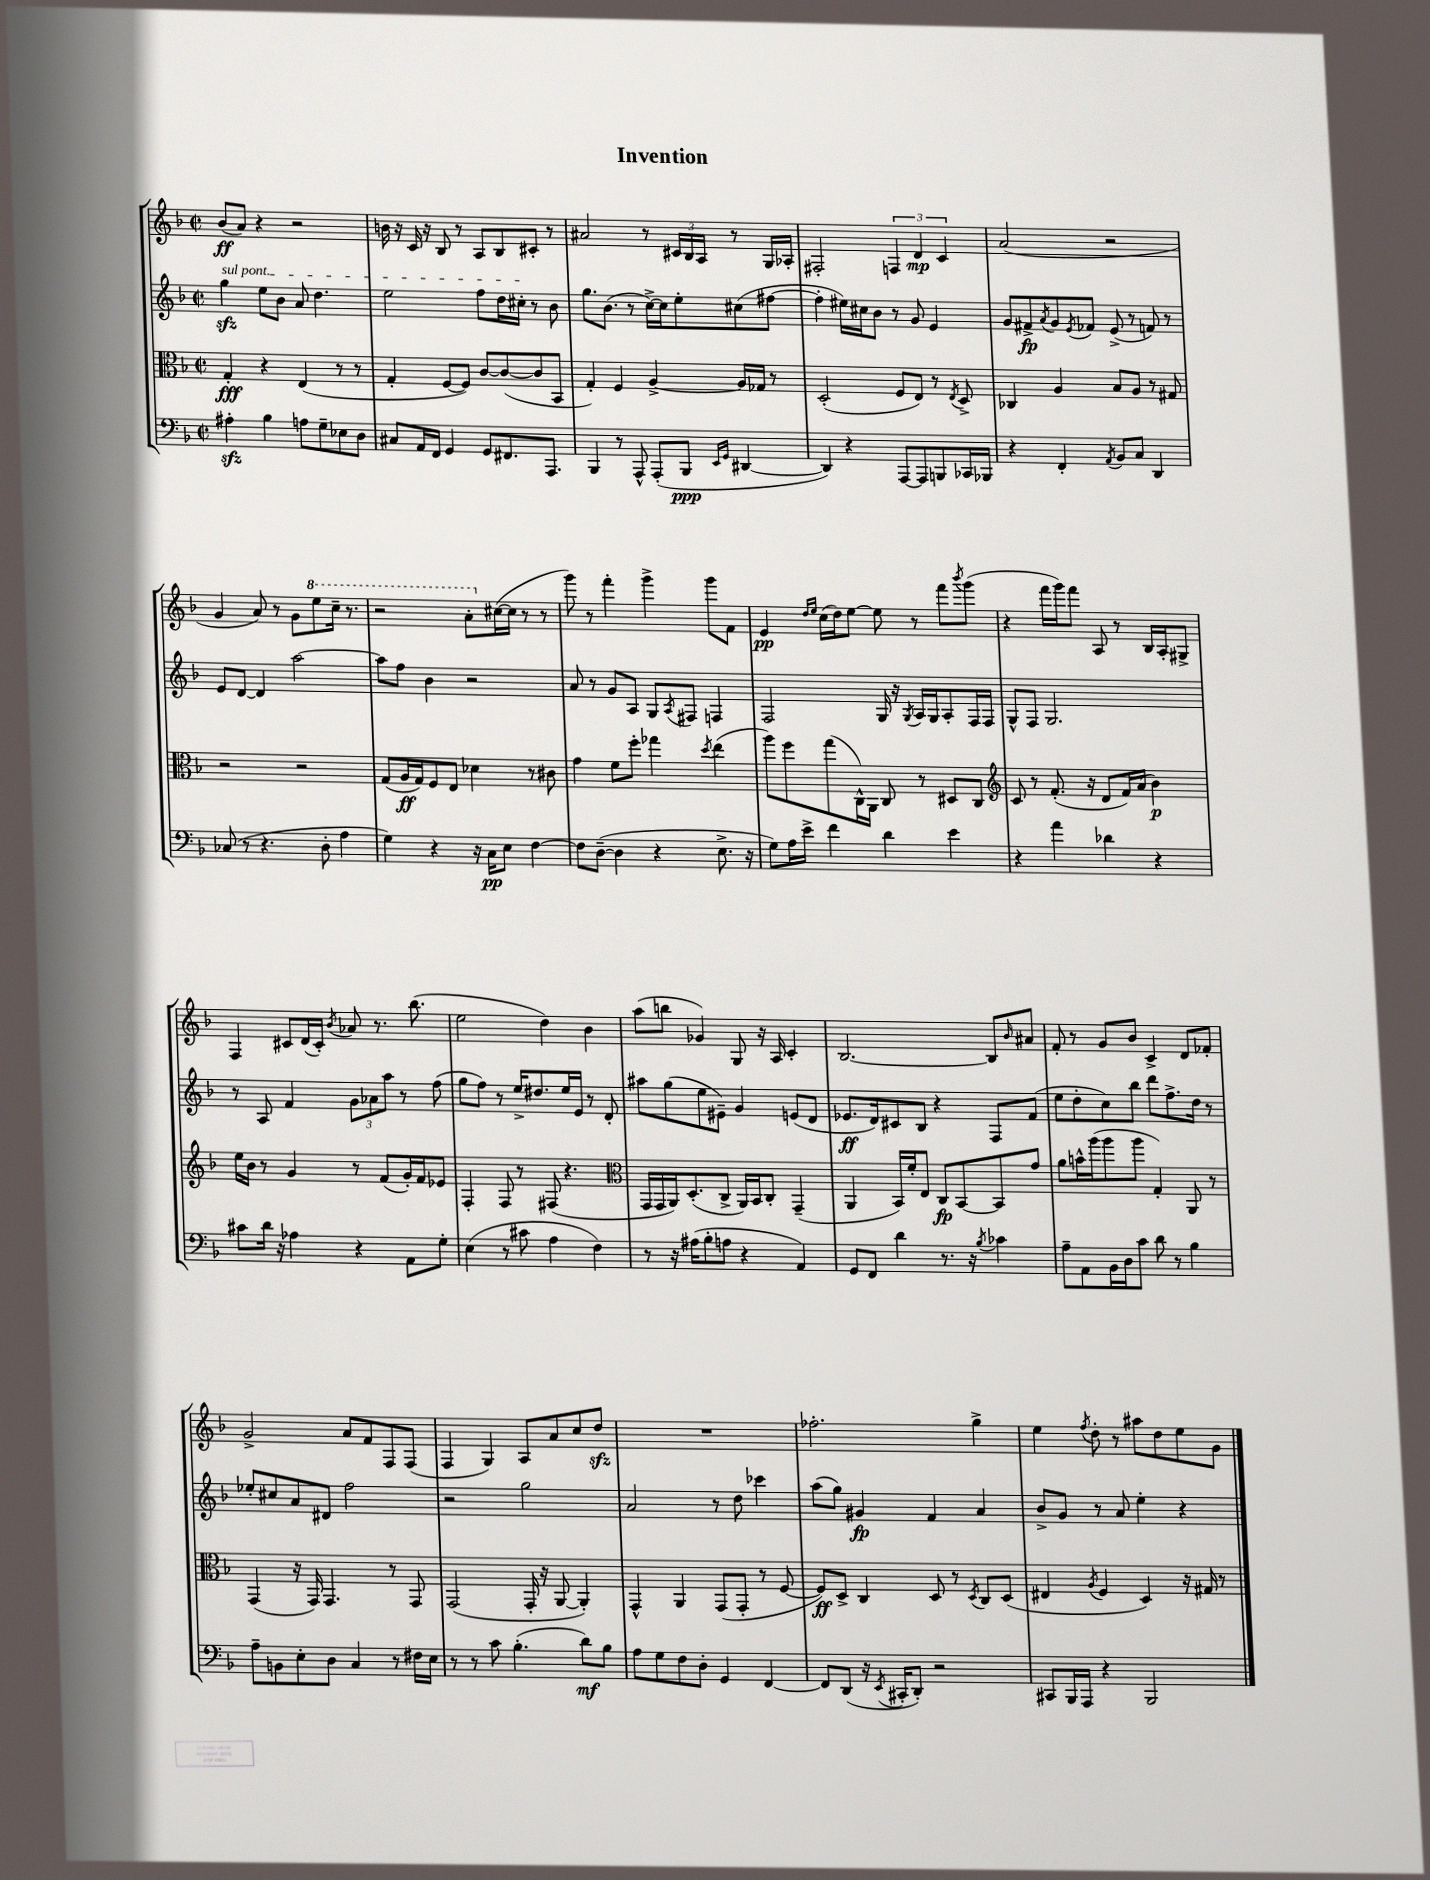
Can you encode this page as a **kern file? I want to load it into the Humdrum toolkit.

**kern	**dynam	**kern	**dynam	**kern	**dynam	**kern	**dynam
*part4	*part4	*part3	*part3	*part2	*part2	*part1	*part1
*staff4	*staff4	*staff3	*staff3	*staff2	*staff2	*staff1	*staff1
*clefF4	*	*clefC3	*	*clefG2	*	*clefG2	*
*k[b-]	*	*k[b-]	*	*k[b-]	*	*k[b-]	*
*M2/2	*	*M2/2	*	*M2/2	*	*M2/2	*
*met(c|)	*	*met(c|)	*	*met(c|)	*	*met(c|)	*
=1	=1	=1	=1	=1	=1	=1	=1
!	!	!	!	!LO:TX:a:i:t=sul pont.	!	!	!
4A#Xzz'\	.	4G'/	fff	4ggzz\	.	(8b-/L	ff
.	.	.	.	.	.	8a/J)	.
4B-\	.	4r	.	8ee\L	.	4r	.
.	.	.	.	8b-\J	.	.	.
8An\L	.	(4E/	.	8a/	.	2r	.
8G~\	.	.	.	4.dd\	.	.	.
8E-X\	.	8r	.	.	.	.	.
8D\J	.	8r	.	.	.	.	.
=2	=2	=2	=2	=2	=2	=2	=2
8C#X/L	.	4G'/	.	2ee\	.	16bn\	.
.	.	.	.	.	.	16r	.
16AA/L	.	.	.	.	.	16c/	.
16FF/JJ	.	.	.	.	.	16r	.
4GG/	.	[8F/L	.	.	.	8B-/	.
.	.	8F/J])	.	.	.	8r	.
8GG/L	.	[8c/L	.	8ff\L	.	8A/L	.
8.FF#X/	.	(8c/_	.	16dd\L	.	8B-/	.
.	.	.	.	16cc#X'\JJ	.	.	.
.	.	8c/]	.	8r	.	8c#X'/J	.
8.AAA/J	.	.	.	.	.	.	.
.	.	8BB-/J	.	8b-\	.	8r	.
=3	=3	=3	=3	=3	=3	=3	=3
4BBB-/	.	4G'/)	.	8.gg\L	.	2a#X/	.
.	.	.	.	(8.b-\J	.	.	.
8r	.	4F/	.	.	.	.	.
8AAA^^/	.	.	.	8r	.	.	.
(8AAA'/L	.	[4A^/	.	[16cc^\LL)	.	8r	.
.	.	.	.	16cc\J]	.	.	.
8BBB-/J	ppp	.	.	8ee'\	.	24c#X/LL	.
.	.	.	.	.	.	24B-/	.
.	.	.	.	.	.	24A/JJ	.
16qqEE/LL	.	.	.	.	.	.	.
16qqGG/JJ	.	.	.	.	.	.	.
[4DD#X/	.	16A/LL]	.	(8cc#X\	.	8r	.
.	.	16G-X/JJ	.	.	.	.	.
.	.	8r	.	[8ff#X\J	.	16G/LL	.
.	.	.	.	.	.	16A-X'/JJ	.
=4	=4	=4	=4	=4	=4	=4	=4
4DD#/])	.	(2D'/	.	4ff#'\]	.	2F#X'/	.
4r	.	.	.	16ee#X\LL)	.	.	.
.	.	.	.	16cc#X\J	.	.	.
.	.	.	.	8b-\J	.	.	.
[8AAA/L	.	8F/L	.	8r	.	6Fn/	.
8AAA/]	.	8E/J)	.	8g/	.	.	.
.	.	.	.	.	.	6d/	mp
8BBBn/	.	8r	.	4e/	.	.	.
.	.	.	.	.	.	6c/	.
.	.	8qE/	.	.	.	.	.
16CC-X/L	.	8D^/	.	.	.	.	.
16BBB-X/JJ	.	.	.	.	.	.	.
=5	=5	=5	=5	=5	=5	=5	=5
4r	.	4C-X/	.	8g/L	.	(2a/	.
.	.	.	.	8f#X^/	fp	.	.
.	.	.	.	8qa/	.	.	.
4FF'/	.	4A/	.	8g/	.	.	.
.	.	.	.	8qe/	.	.	.
.	.	.	.	8f-X/J	.	.	.
8qAA/	.	.	.	.	.	.	.
8BB-/L	.	8B-/L	.	(8e^/	.	2r	.
8C/J	.	8A/J	.	8r	.	.	.
4DD/	.	8r	.	8fn/)	.	.	.
.	.	8G#X/	.	8r	.	.	.
!!LO:LB:g=z
=6	=6	=6	=6	=6	=6	=6	=6
(8C-X/	.	2r	.	8e/L	.	4g/	.
8r	.	.	.	[8d/J	.	.	.
4.r	.	.	.	4d/]	.	8a/)	.
.	.	.	.	.	.	8r	.
.	.	2r	.	[2aa\	.	8g\L	.
*	*	*	*	*	*	*8va	*
8D'\	.	.	.	.	.	8eee\	.
4A\	.	.	.	.	.	16ccc~\Jk	.
.	.	.	.	.	.	8.r	.
=7	=7	=7	=7	=7	=7	=7	=7
4G\)	.	(8G/L	.	8aa\L]	.	2r	.
.	.	16A/L	ff	8ff\J	.	.	.
.	.	16G/J)	.	.	.	.	.
4r	.	8F/	.	4b-\	.	.	.
.	.	8E/J	.	.	.	.	.
16r	.	4d-X\	.	2r	.	8aa'\L	.
16C\KL	pp	.	.	.	.	.	.
*	*	*	*	*	*	*X8va	*
8E\J	.	.	.	.	.	([16cc#X\L	.
.	.	.	.	.	.	16cc#\JJ]	.
[4F\	.	8r	.	.	.	8r	.
.	.	8c#X\	.	.	.	8r	.
=8	=8	=8	=8	=8	=8	=8	=8
8F\L]	.	4g\	.	8a/	.	8ggg\)	.
([8D~\J	.	.	.	8r	.	8r	.
4D\]	.	8f\L	.	8g/L	.	4fff'\	.
.	.	8ff'\J	.	8A/J	.	.	.
4r	.	4gg-X\	.	8G/L	.	4ggg^\	.
.	.	.	.	8qA/	.	.	.
.	.	.	.	8F#X/J	.	.	.
.	.	8qdd/	.	.	.	.	.
8.E^\	.	(4ee\	.	4Fn/	.	8ggg\L	.
.	.	.	.	.	.	8f\J	.
16r	.	.	.	.	.	.	.
=9	=9	=9	=9	=9	=9	=9	=9
8G\L)	.	8aa\L)	.	2F/	.	4e/	pp
16A\L	.	8ff\	.	.	.	.	.
16e^\JJ	.	.	.	.	.	.	.
.	.	.	.	.	.	16qqdd/LL	.
.	.	.	.	.	.	16qqee/JJ	.
4f\	.	(8gg\	.	.	.	(16cc\LL	.
.	.	.	.	.	.	16dd\J)	.
.	.	16C^^\L)	.	.	.	[8ee\J	.
.	.	16AA\JJ	.	.	.	.	.
4d\	.	8C/	.	16G/	.	8ee\]	.
.	.	.	.	16r	.	.	.
.	.	.	.	8qG/	.	.	.
.	.	8r	.	16A/LL	.	8r	.
.	.	.	.	16G/J	.	.	.
4e\	.	8D#X/L	.	8A'/	.	8fff\L	.
.	.	.	.	.	.	8qbbb-/	.
.	.	8C/J	.	16F/L	.	(8ggg\J	.
.	.	.	.	16F/JJ	.	.	.
=10	=10	=10	=10	=10	=10	=10	=10
*	*	*clefG2	*	*	*	*	*
4r	.	8c/	.	8G^^/L	.	4r	.
.	.	8r	.	8F/J	.	.	.
4a\	.	(8.f'/	.	2.G/	.	16fff\LL	.
.	.	.	.	.	.	16ggg\J)	.
.	.	.	.	.	.	8fff\J	.
.	.	16r	.	.	.	.	.
4d-X\	.	8d/L	.	.	.	8A/	.
.	.	16f/L)	.	.	.	8r	.
.	.	(16a/JJ	.	.	.	.	.
4r	.	4b-\)	p	.	.	16B-/LL	.
.	.	.	.	.	.	16A'/J	.
.	.	.	.	.	.	8G#X^/J	.
!!LO:LB:g=z
=11	=11	=11	=11	=11	=11	=11	=11
8c#X\L	.	16ee\LL	.	8r	.	4F/	.
.	.	16b-\JJ	.	.	.	.	.
16d\Jk	.	8r	.	8A/	.	.	.
16r	.	.	.	.	.	.	.
4A-X\	.	4g/	.	4f/	.	8c#X/L	.
.	.	.	.	.	.	(16d/L	.
.	.	.	.	.	.	16c#'/JJ)	.
.	.	.	.	.	.	8qb-/	.
4r	.	8r	.	12g\L	.	8a-X/	.
.	.	.	.	12a-X\	.	.	.
.	.	(8f/L	.	.	.	8.r	.
.	.	.	.	12aa\J	.	.	.
8AA\L	.	16g'/L)	.	8r	.	.	.
.	.	16f/J	.	.	.	(8.bb-\	.
8G'\J	.	8e-X/J	.	(8ff\	.	.	.
=12	=12	=12	=12	=12	=12	=12	=12
(4E\	.	4F'/	.	8gg\L	.	2ee\	.
.	.	.	.	8ff\J)	.	.	.
8r	.	8F/	.	8r	.	.	.
8c#X\	.	8r	.	16ee^/KL	.	.	.
.	.	.	.	8.dd#X/	.	.	.
4A\	.	(8F#X/	.	.	.	4dd\)	.
.	.	4.r	.	16ee/L	.	.	.
.	.	.	.	16e/JJ	.	.	.
4F\)	.	.	.	8r	.	4b-\	.
.	.	.	.	8d'/	.	.	.
=13	=13	=13	=13	=13	=13	=13	=13
*	*	*clefC3	*	*	*	*	*
8r	.	16GG/LL	.	8aa#X\L	.	(8aa\L	.
.	.	16GG/	.	.	.	.	.
16r	.	16AA/J)	.	(8gg\	.	8bbn\J	.
(16A#X\KL	.	(8.D'/	.	.	.	.	.
8B-'\	.	.	.	8ee\	.	4g-X/)	.
8An\J	.	8C^/J	.	8e#X~\J)	.	.	.
4r	.	16AA/LL)	.	4g/	.	8G/	.
.	.	16BB-/J	.	.	.	.	.
.	.	8C'/J	.	.	.	16r	.
.	.	.	.	.	.	16A/	.
4AA/)	.	(4GG~/	.	(8en/L	.	4c'/	.
.	.	.	.	8d/J	.	.	.
=14	=14	=14	=14	=14	=14	=14	=14
8GG/L	.	4AA/	.	8.e-X/L	ff	[2.B-/	.
8FF/J	.	.	.	.	.	.	.
.	.	.	.	16d/k)	.	.	.
4d\	.	16BB-/LL)	.	8c#X/	.	.	.
.	.	16f'/J	.	.	.	.	.
.	.	8E/J	.	8B-/J	.	.	.
8.r	.	8C/L	fp	4r	.	.	.
.	.	[8BB-/	.	.	.	.	.
16r	.	.	.	.	.	.	.
8qB-/	.	.	.	.	.	.	.
4c-X\	.	8BB-/]	.	8F/L	.	8B-/L]	.
.	.	.	.	.	.	16qqb-/	.
.	.	8g/J	.	(8f/J	.	8a#X/J	.
=15	=15	=15	=15	=15	=15	=15	=15
8A~\L	.	8a\L	.	8ee\L	.	8f'/	.
8AA\	.	16bn^^\L	.	8dd'\	.	8r	.
.	.	(16aa\J	.	.	.	.	.
16BB-\L	.	8aa\	.	8cc\)	.	8g/L	.
16D\J	.	.	.	.	.	.	.
8c\J	.	8aa\J	.	8bb-\J	.	8b-/J	.
8d\	.	4G'/)	.	8ddd\L	.	4c^/	.
8r	.	.	.	8.ff^\	.	.	.
4B-\	.	8AA/	.	.	.	8d/L	.
.	.	.	.	16dd\Jk	.	.	.
.	.	8r	.	8r	.	8f-X'/J	.
!!LO:LB:g=z
=16	=16	=16	=16	=16	=16	=16	=16
8A~\L	.	(4GG/	.	8ee-X'/L	.	2g^/	.
8BBn\	.	.	.	8cc#X/	.	.	.
8E'\	.	16r	.	8a/	.	.	.
.	.	16GG/)	.	.	.	.	.
8D\J	.	4.GG/	.	8d#X/J	.	.	.
4C/	.	.	.	2ff\	.	8a/L	.
.	.	.	.	.	.	8f/	.
8r	.	8r	.	.	.	8F/	.
16F#X\LL	.	8GG/	.	.	.	(8F/J	.
16E\JJ	.	.	.	.	.	.	.
=17	=17	=17	=17	=17	=17	=17	=17
8r	.	(2GG/	.	2r	.	4F/	.
8r	.	.	.	.	.	.	.
8c\	.	.	.	.	.	4G/)	.
(4.B-'\	.	.	.	.	.	.	.
.	.	16GG'/	.	2gg\	.	8A/L	.
.	.	16r	.	.	.	.	.
.	.	[8AA/	.	.	.	8a/	.
8d\L)	mf	4AA'/])	.	.	.	8cc/	.
8B-\J	.	.	.	.	.	8ddzz/J	.
=18	=18	=18	=18	=18	=18	=18	=18
8A\L	.	4GG^^/	.	2a/	.	1r	.
8G\	.	.	.	.	.	.	.
8F\	.	4AA/	.	.	.	.	.
8D'\J	.	.	.	.	.	.	.
4GG/	.	(8GG/L	.	8r	.	.	.
.	.	8GG'/J	.	8dd\	.	.	.
[4FF/	.	8r	.	4ccc-X\	.	.	.
.	.	[8F/	.	.	.	.	.
=19	=19	=19	=19	=19	=19	=19	=19
8FF/L]	.	8F/L])	ff	(8aa\L	.	2.ff-X'\	.
(8DD/J	.	8D^/J	.	8gg\J)	.	.	.
16r	.	4C/	.	4g#X/	fp	.	.
8qEE/	.	.	.	.	.	.	.
16CC#X'/KL	.	.	.	.	.	.	.
8DD'/J)	.	.	.	.	.	.	.
2r	.	8D/	.	4f/	.	.	.
.	.	8r	.	.	.	.	.
.	.	8qD/	.	.	.	.	.
.	.	8C/L	.	4a/	.	4gg^\	.
.	.	(8D/J	.	.	.	.	.
=20	=20	=20	=20	=20	=20	=20	=20
8CC#X/L	.	4E#X/	.	8b-^/L	.	4ee\	.
16BBB-/L	.	.	.	8g/J	.	.	.
16AAA/JJ	.	.	.	.	.	.	.
.	.	8qA/	.	.	.	8qff/	.
4r	.	4F/	.	8r	.	8dd'\	.
.	.	.	.	8a/	.	8r	.
2BBB-/	.	4D/)	.	4ee'\	.	8aa#X\L	.
.	.	.	.	.	.	8dd\	.
.	.	16r	.	4r	.	8ee\	.
.	.	16G#X/	.	.	.	.	.
.	.	8r	.	.	.	8g\J	.
==	==	==	==	==	==	==	==
*-	*-	*-	*-	*-	*-	*-	*-
